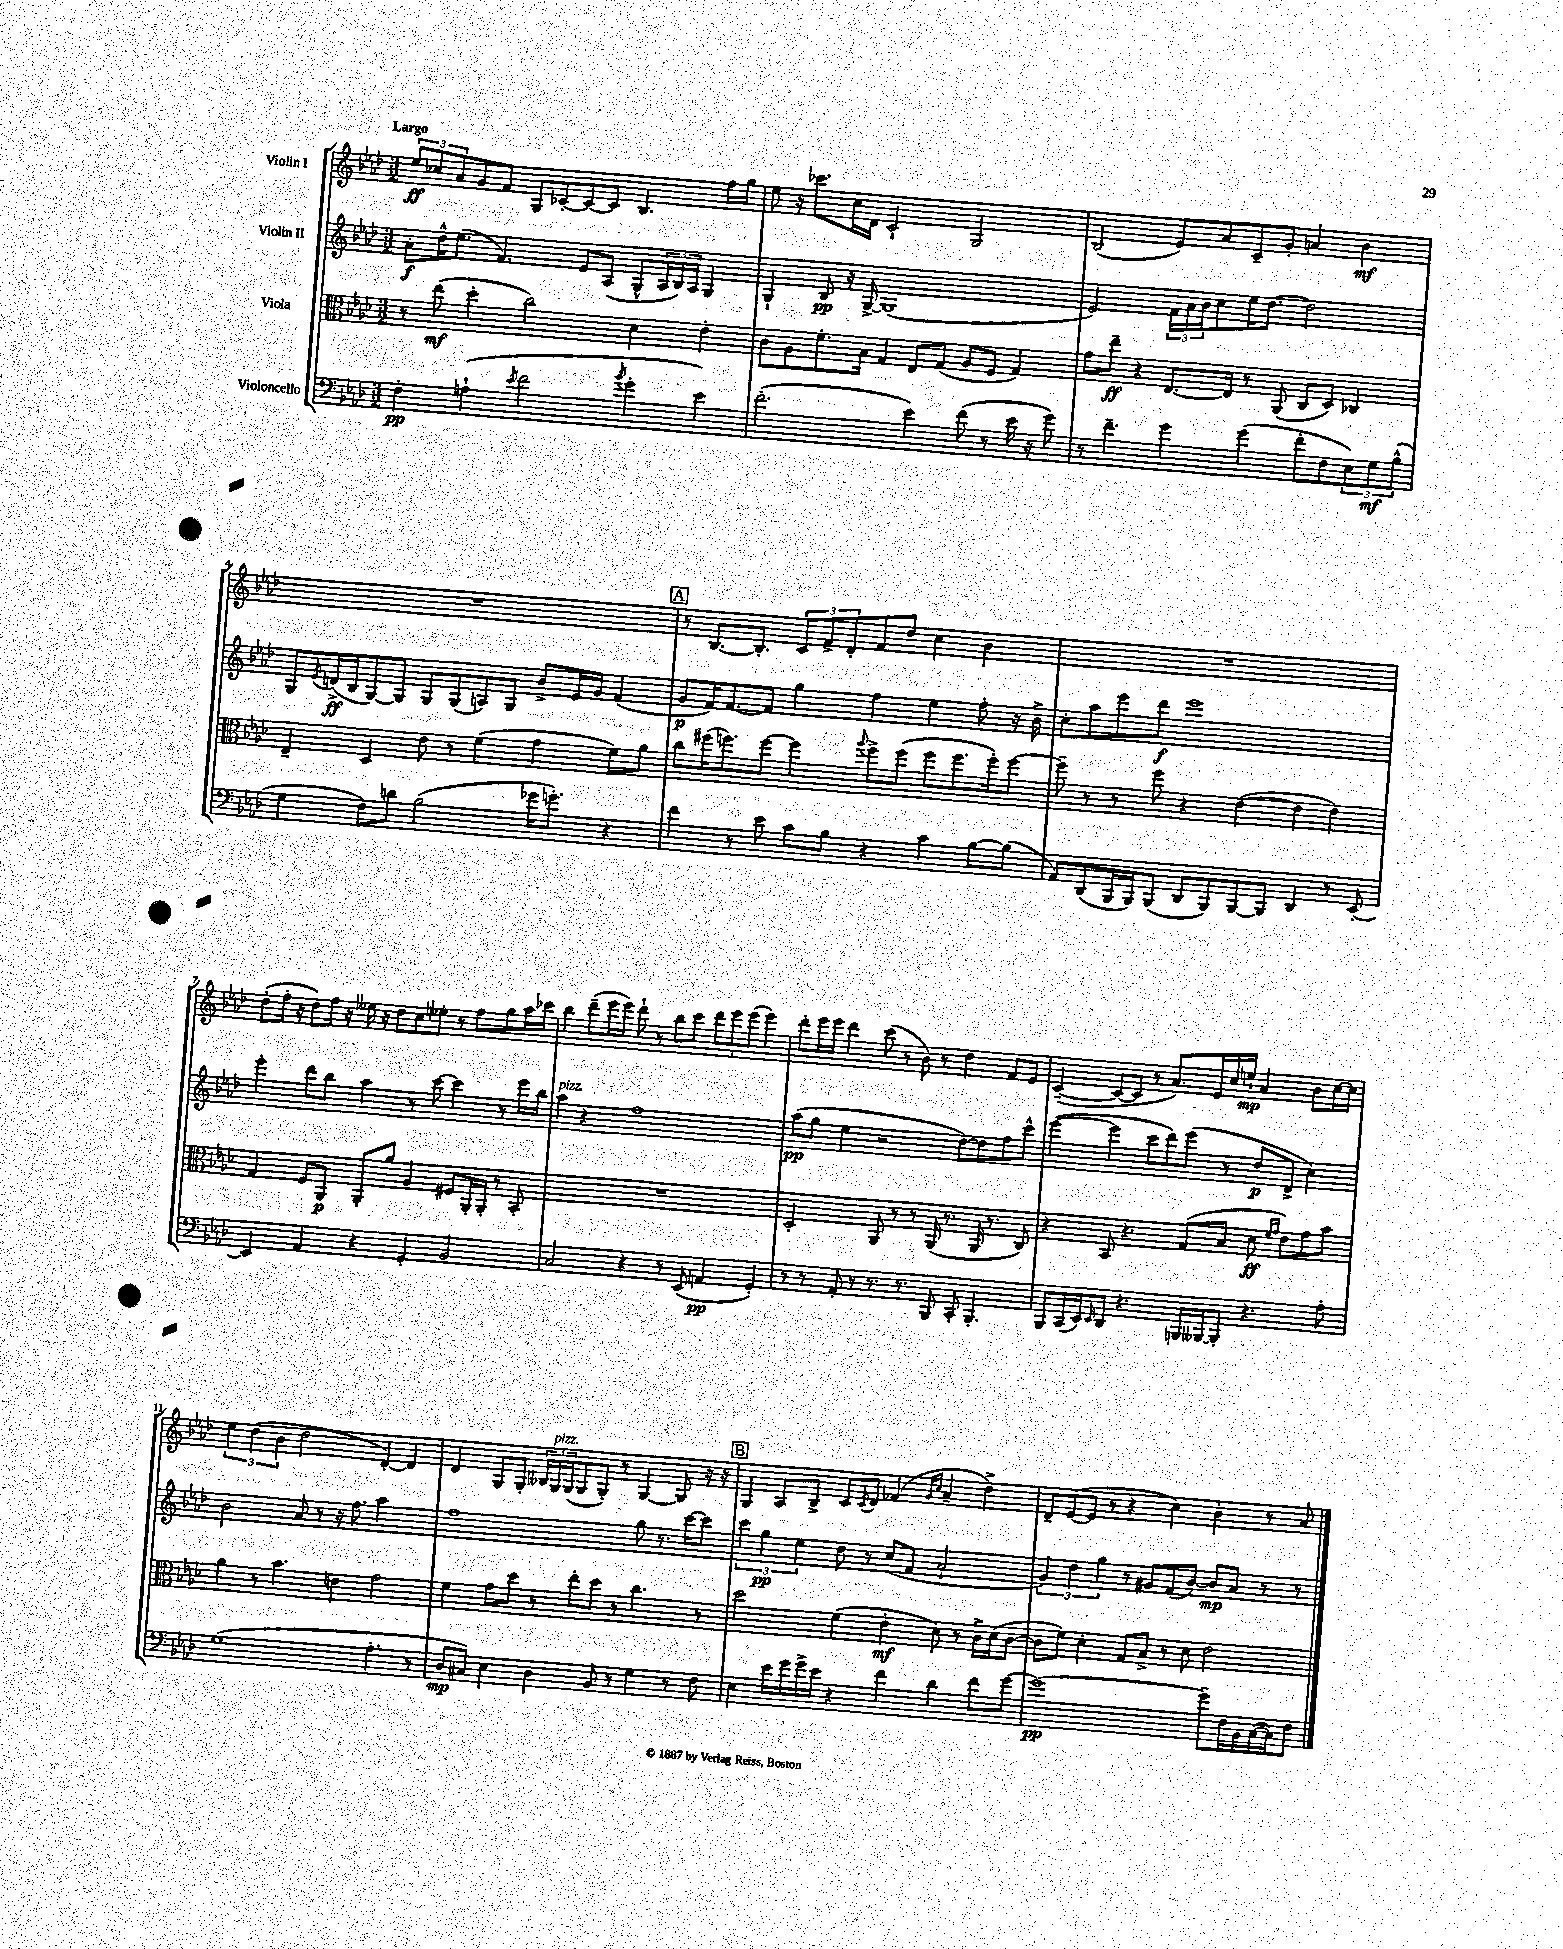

**kern	**kern	**kern	**kern
*staff4	*staff3	*staff2	*staff1
*clefF4	*clefC3	*clefG2	*clefG2
*k[b-e-a-d-]	*k[b-e-a-d-]	*k[b-e-a-d-]	*k[b-e-a-d-]
*M3/2	*M3/2	*M3/2	*M3/2
4F'	8r	8a-'	12ee-
.	.	.	12cc-
.	(8ee-	16dd-^^	.
.	.	.	12a-
.	.	(8.ee-	.
(4A`	4dd-'	.	8g
.	.	4.f)	8f
8qe-	.	.	.
2f	2cc)	.	8G
.	.	.	[8c-'
.	.	8e-	8c-_
.	.	(8A-	8c-]
8qb-	.	.	.
4g'	4d-	8G^^	4.B-
.	.	24A-	.
.	.	24B-)	.
.	.	24A-	.
4e-)	4e-'	4G	.
.	.	.	16ff
.	.	.	16gg
=	=	=	=
(2.f'	8c	4G`	8ee-
.	8A-	.	16r
.	.	.	8.ccc-
.	8.f'	8B-	.
.	.	16r	16cc
.	16B-	[16G^	16d-
.	4G	(1G]	2c`
4e-)	8E-	.	.
.	(8G	.	.
(8f	8A-	.	2G
8r	8F	.	.
16e-	4G)	.	.
16r	.	.	.
8g)	.	.	.
=	=	=	=
8r	8g	2e-)	(2B-
4.f~	8ee-~	.	.
.	4r	.	.
4g	[8.E-	24f	8e-)
.	.	24a-	.
.	.	24b-	.
.	.	8cc	8a-
.	16E-]	.	.
(4g	8r	16ee-	8c~
.	.	[8.dd-	.
.	(8AA-	.	8g'
8f'	8C	2dd-]	4a
8F	8D-)	.	.
12E-)	4C-	.	4b-
12G	.	.	.
(12B-^^	.	.	.
=	=	=	=
4G	4E-~	8G	1.r
.	.	8qe-	.
.	.	(16d^	.
.	.	16B-	.
8F)	4D-	[8G)	.
8d	.	8G]	.
(2B-	8e-	8G	.
.	8r	(8G	.
.	(4f	8A)	.
.	.	8G	.
16g-	4g	8b-^	.
8.g')	.	.	.
.	.	16e-	.
.	.	16g	.
4r	8f)	(4f	.
.	8a-	.	.
=	=	=	=
4f	8cc	8g	8r
.	(16ff#	16f)	[8.B-
.	8.ff)	[8.f	.
8r	.	.	.
.	.	.	8.B-']
8e-	[8ff	8f]	.
8c	4ff]	4gg	12c
.	.	.	12f^
8B-	.	.	.
.	.	.	12d-'
.	8qqaa-	.	.
4r	8ff^	4ff	8f
.	(8ff	.	8dd-
4c	8ff	4ee-	4cc
.	8.ff	.	.
[8B-	.	8ff'	4b-
.	16ff')	.	.
(8B-]	[8ff	16r	.
.	.	16b-^	.
=	=	=	=
8AA-)	8ff~]	8cc'	1.r
(8DD-	8r	8aa-	.
16BBB-	8r	8eee-	.
16BBB-)	.	.	.
(8BBB-	8ff	8ddd-	.
8DD-	4r	1eee-	.
8BBB-)	.	.	.
[8BBB-	([4e-	.	.
8BBB-]	.	.	.
4DD-	4e-]	.	.
8r	4e-)	.	.
[8EE-'	.	.	.
=	=	=	=
4EE-]	4G	4eee-'	(8dd-'
.	.	.	16ff'
.	.	.	16r
4AA-	8F	8ddd-	8dd-)
.	8AA-	8bb-	16ff
.	.	.	16r
4r	8AA-'	4aa-	16ee--
.	.	.	16r
.	8a-	.	8dd-
4GG'	4A-	8r	8cc
.	.	[8ccc	8ee-'
2BB-	8F#	4ccc]	8r
.	16AA-'	.	8ff
.	16AA-'	.	.
.	8r	8r	8gg
.	8BB-'	16eee-	16aa-
.	.	16bb-	16ccc-
=	=	=	=
2C	1.r	4aa-	4bb-
.	.	4r	(8ddd-~
.	.	.	16eee-
.	.	.	16eee-)
4r	.	1ff	8ddd-`
.	.	.	8r
8r	.	.	8bb-
(8EE-	.	.	8ccc
4AA	.	.	12ddd-
.	.	.	12eee-
.	.	.	(12eee-
4GG')	.	.	4eee-)
=	=	=	=
8r	2D-'	(8aa-	8ddd-'
8r	.	8gg	16eee-
.	.	.	16eee-
8AA-'	.	4ee-	4ddd-
8r	.	.	.
8.r	8AA-	2r	(8ccc
.	8r	.	8r
8.r	.	.	.
.	8r	.	8b-)
8BBB-	(16AA-	.	8r
.	8.r	.	.
8CC'	.	[8dd-)	4dd-
4.BBB-'	16AA-	8dd-]	.
.	8.r	.	.
.	.	8ff	8f
.	8C)	8ccc^^	8e-
=	=	=	=
8BBB-	4r	([4eee-	([4c~
(16CC	.	.	.
16EE-)	.	.	.
16qqEE-	.	.	.
8DD-	8BB-	4eee-]	8c_
4.r	4.r	.	8c]
.	.	8ccc	8r
.	.	8ddd-)	8.a-)
16BBB	(8G	(8eee-	.
[16BBB--	.	.	16e-
8BBB--']	8B-	8r	16cc
.	.	.	16ee`
4.r	8d-	8dd-	4a-
.	16qqf	.	.
.	16qqg	.	.
.	8e-)	8d-^	.
.	8g	4cc)	8b-
8A-'	8b-	.	[16cc
.	.	.	16cc]
=	=	=	=
(1G	4a-	2b-	6ee-
.	.	.	(6dd-
.	8r	.	.
.	.	.	6b-
.	4.b-	.	.
.	.	8a-	2dd-
.	.	8r	.
.	4e	16r	.
.	.	8.ff	.
4.A-'	2g	2aa-	[4d-')
.	.	.	4d-]
8r	.	.	.
=	=	=	=
8D-	4f	1ff	4d-
8C#)	.	.	.
4E-	8g	.	8G
.	8dd-	.	8G'
4D-	8r	.	24B--
.	.	.	24G
.	.	.	(24G
.	8ee-'	.	8G
8BB-	8dd-	.	8G')
8r	8r	.	8r
4G	4.cc	8gg	[4G
.	.	8.r	.
8r	.	.	8G]
.	.	[16ccc	.
8F	8r	8ccc]	16r
.	.	.	16r
=	=	=	=
4E-	2dd-	6ccc	4G
.	.	6gg	.
16e-	.	.	8A-
16g	.	.	.
.	.	6ee-	.
16g^	.	.	8B-^
16e-	.	.	.
4r	(4f	8dd-	8c
.	.	.	8qc
.	.	8r	8d-
4f	4e-'	(8cc	(4f-
.	.	8f	.
.	.	.	16qqg
.	.	.	16qqcc
4d-	8d-)	2a-`	4a-~
.	8r	.	.
8f	16c^	.	4dd-^)
.	(16d-	.	.
[8g	[8c	.	.
=	=	=	=
1g_	8c]	6g)	8d-~
.	8f)	.	([8e-
.	.	6dd-	.
.	4d-'	.	8e-]
.	.	6gg	.
.	.	.	8r
.	8G	8r	4r
.	8B-^	8g#	.
.	8r	(8f	4cc)
.	8d-	[8b-)	.
8g~]	2e-	8b-]	4b-'
16F	.	8a-	.
16BB-	.	.	.
([16C	.	8r	8r
16C])	.	.	.
8F	.	8r	8a-
==	==	==	==
*-	*-	*-	*-
